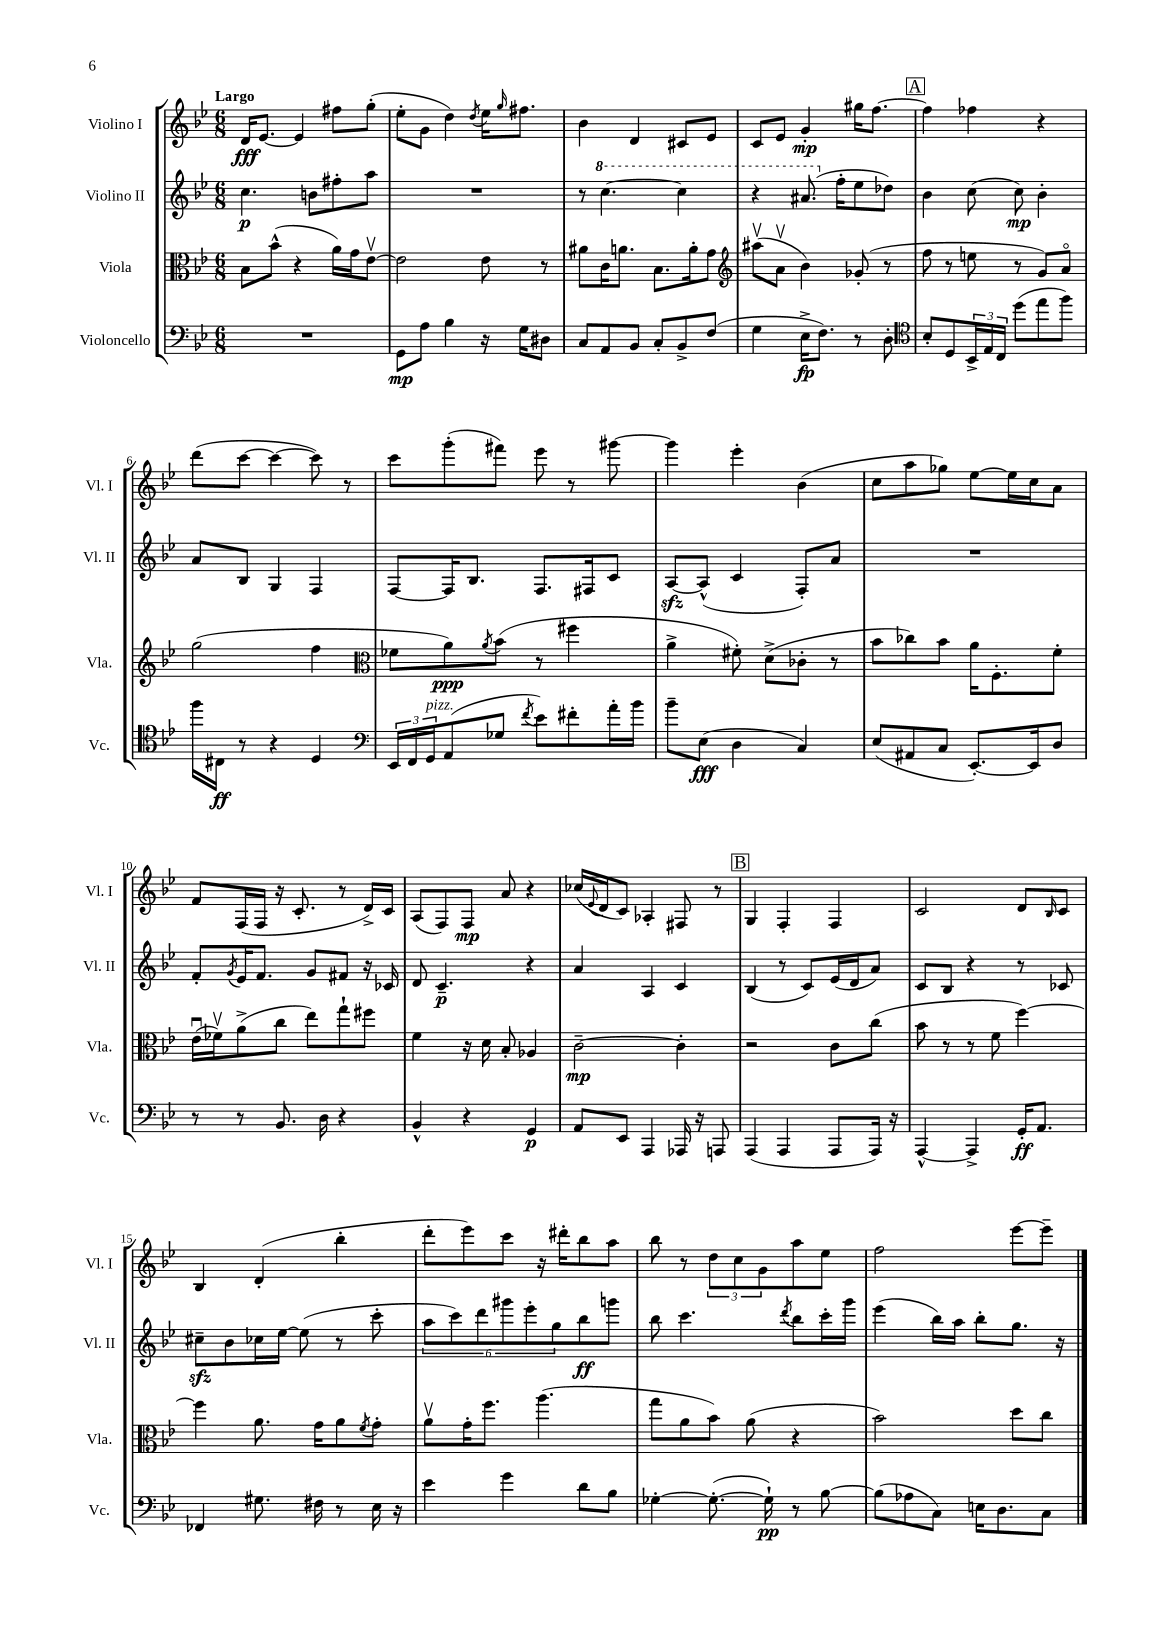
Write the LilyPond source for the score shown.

<<
\new StaffGroup <<
\new Staff = "s0" \with { instrumentName = "Violino I" shortInstrumentName = "Vl. I" } {
    \clef treble \key bes \major \numericTimeSignature \time 6/8 \tempo "Largo"
    d'16\fff ees'8.~ ees'4 fis''8 g''8-.( |
    ees''8-. g'8 d''4) \acciaccatura { d''8 } ees''16 \grace { g''16 } fis''8. |
    bes'4 d'4 cis'8 ees'8 |
    c'8 ees'8 g'4-.\mp gis''16 f''8.~ |
    \mark \markup { \box "A" } f''4 fes''4 r4 |
    d'''8( c'''8~ c'''4~ c'''8) r8 |
    c'''8 g'''8-.( fis'''8) ees'''8 r8 gis'''8~ |
    gis'''4 ees'''4-. bes'4( |
    c''8 a''8 ges''8) ees''8~ ees''16 c''16 a'8 |
    f'8 f16( f16 r16 c'8.-. r8 d'16->) c'16 |
    a8( f8) f8\mp a'8 r4 |
    ces''16( \appoggiatura { ees'8 } d'16 c'8) aes4-. fis8 r8 |
    \mark \markup { \box "B" } g4 f4-. f4 |
    c'2 d'8 \grace { bes16 } c'8 |
    bes4 d'4-.( bes''4-. |
    d'''8-. ees'''8) c'''8 r16 dis'''16-. bes''8 a''8 |
    bes''8 r8 \tuplet 3/2 { d''8 c''8 g'8 } a''8 ees''8 |
    f''2 ees'''8~ ees'''8-- \bar "|." |
}
\new Staff = "s1" \with { instrumentName = "Violino II" shortInstrumentName = "Vl. II" } {
    \clef treble \key bes \major \numericTimeSignature \time 6/8
    c''4.\p b'8 fis''8-. a''8 |
    R2. |
    r8 \ottava #1 c'''4.~ c'''4 |
    r4 ais''8.( \ottava #0 f''16-. ees''8 des''8) |
    \mark \markup { \box "A" } bes'4 c''8( c''8\mp) bes'4-. |
    a'8 bes8 g4 f4 |
    f8~ f16 bes8. f8. fis16 c'8 |
    a8~\sfz a8-^( c'4 f8-.) a'8 |
    R2. |
    f'8-. \acciaccatura { g'8 } ees'16 f'8. g'8 fis'8 r16 ces'16 |
    d'8 c'4.--\p r4 |
    a'4 a4 c'4 |
    \mark \markup { \box "B" } bes4( r8 c'8) ees'16( d'16 a'8) |
    c'8 bes8 r4 r8 ces'8 |
    cis''8--\sfz bes'8 ces''16 ees''16~ ees''8( r8 c'''8-. |
    \tuplet 6/4 { a''8 c'''8) d'''8 gis'''8 ees'''8-. g''8 } bes''8\ff g'''8 |
    bes''8 c'''4. \acciaccatura { d'''8 } bes''8 c'''16-. g'''16 |
    ees'''4( bes''16) a''16 bes''8-. g''8. r16 \bar "|." |
}
\new Staff = "s2" \with { instrumentName = "Viola" shortInstrumentName = "Vla." } {
    \clef alto \key bes \major \numericTimeSignature \time 6/8
    bes8 bes'8-^( r4 a'16) g'16 ees'8~\upbow |
    ees'2 ees'8 r8 |
    ais'8 c'16 a'8. bes8. a'16-. g'8 |
    \clef treble ais''8\upbow( a'8\upbow bes'4) ges'8-.( r8 |
    \mark \markup { \box "A" } f''8 r8 e''8 r8 g'8) a'8\flageolet |
    g''2( f''4 |
    \clef alto fes'8 a'8\ppp) \acciaccatura { a'8 } bes'8( r8 fis''4 |
    a'4-> fis'8-.) d'8->( ces'8-. r8 |
    bes'8 ces''8) bes'8 a'16 f8.-. f'8-. |
    ees'16\downbow( fes'16\upbow) a'8->( c''8 ees''8) g''8-! fis''8 |
    f'4 r16 d'16 bes8-. aes4 |
    c'2~--\mp c'4-. |
    \mark \markup { \box "B" } r2 c'8 c''8( |
    bes'8 r8 r8 f'8 f''4~) |
    f''4 a'8. g'16 a'8 \acciaccatura { f'8 } g'8-. |
    a'8\upbow g'16-. f''8. a''4.( |
    g''8 a'8 bes'8) a'8( r4 |
    bes'2) d''8 c''8 \bar "|." |
}
\new Staff = "s3" \with { instrumentName = "Violoncello" shortInstrumentName = "Vc." } {
    \clef bass \key bes \major \numericTimeSignature \time 6/8
    R2. |
    g,8\mp a8 bes4 r16 g16 dis8 |
    c8 a,8 bes,8 c8-. bes,8-> f8( |
    g4 ees16->\fp f8.) r8 d8-. |
    \mark \markup { \box "A" } \clef tenor bes8-. d8 \tuplet 3/2 { bes,16-> ees16 c16 } d''8( ees''8 f''8) |
    f''16 cis16\ff r8 r4 d4 |
    \clef bass \tuplet 3/2 { ees,16 f,16 g,16^\markup { \italic "pizz." } } a,8( ges8 \acciaccatura { f'8 } ees'8) fis'8-. a'16-. bes'16 |
    bes'8-- ees8\fff( d4 c4) |
    ees8( ais,8 c8 ees,8.~-.) ees,16 d8 |
    r8 r8 bes,8. d16 r4 |
    bes,4-^ r4 g,4\p |
    a,8 ees,8 a,,4 aes,,16 r16 a,,8 |
    \mark \markup { \box "B" } a,,4( a,,4 a,,8 a,,16) r16 |
    a,,4~-^ a,,4-> g,16-.\ff a,8. |
    fes,4 gis8. fis16 r8 ees16 r16 |
    ees'4 g'4 d'8 bes8 |
    ges4~-. ges8.~-.( ges16-!\pp) r8 bes8~ |
    bes8( aes8 c8) e16 d8. c8 \bar "|." |
}
>>
>>
